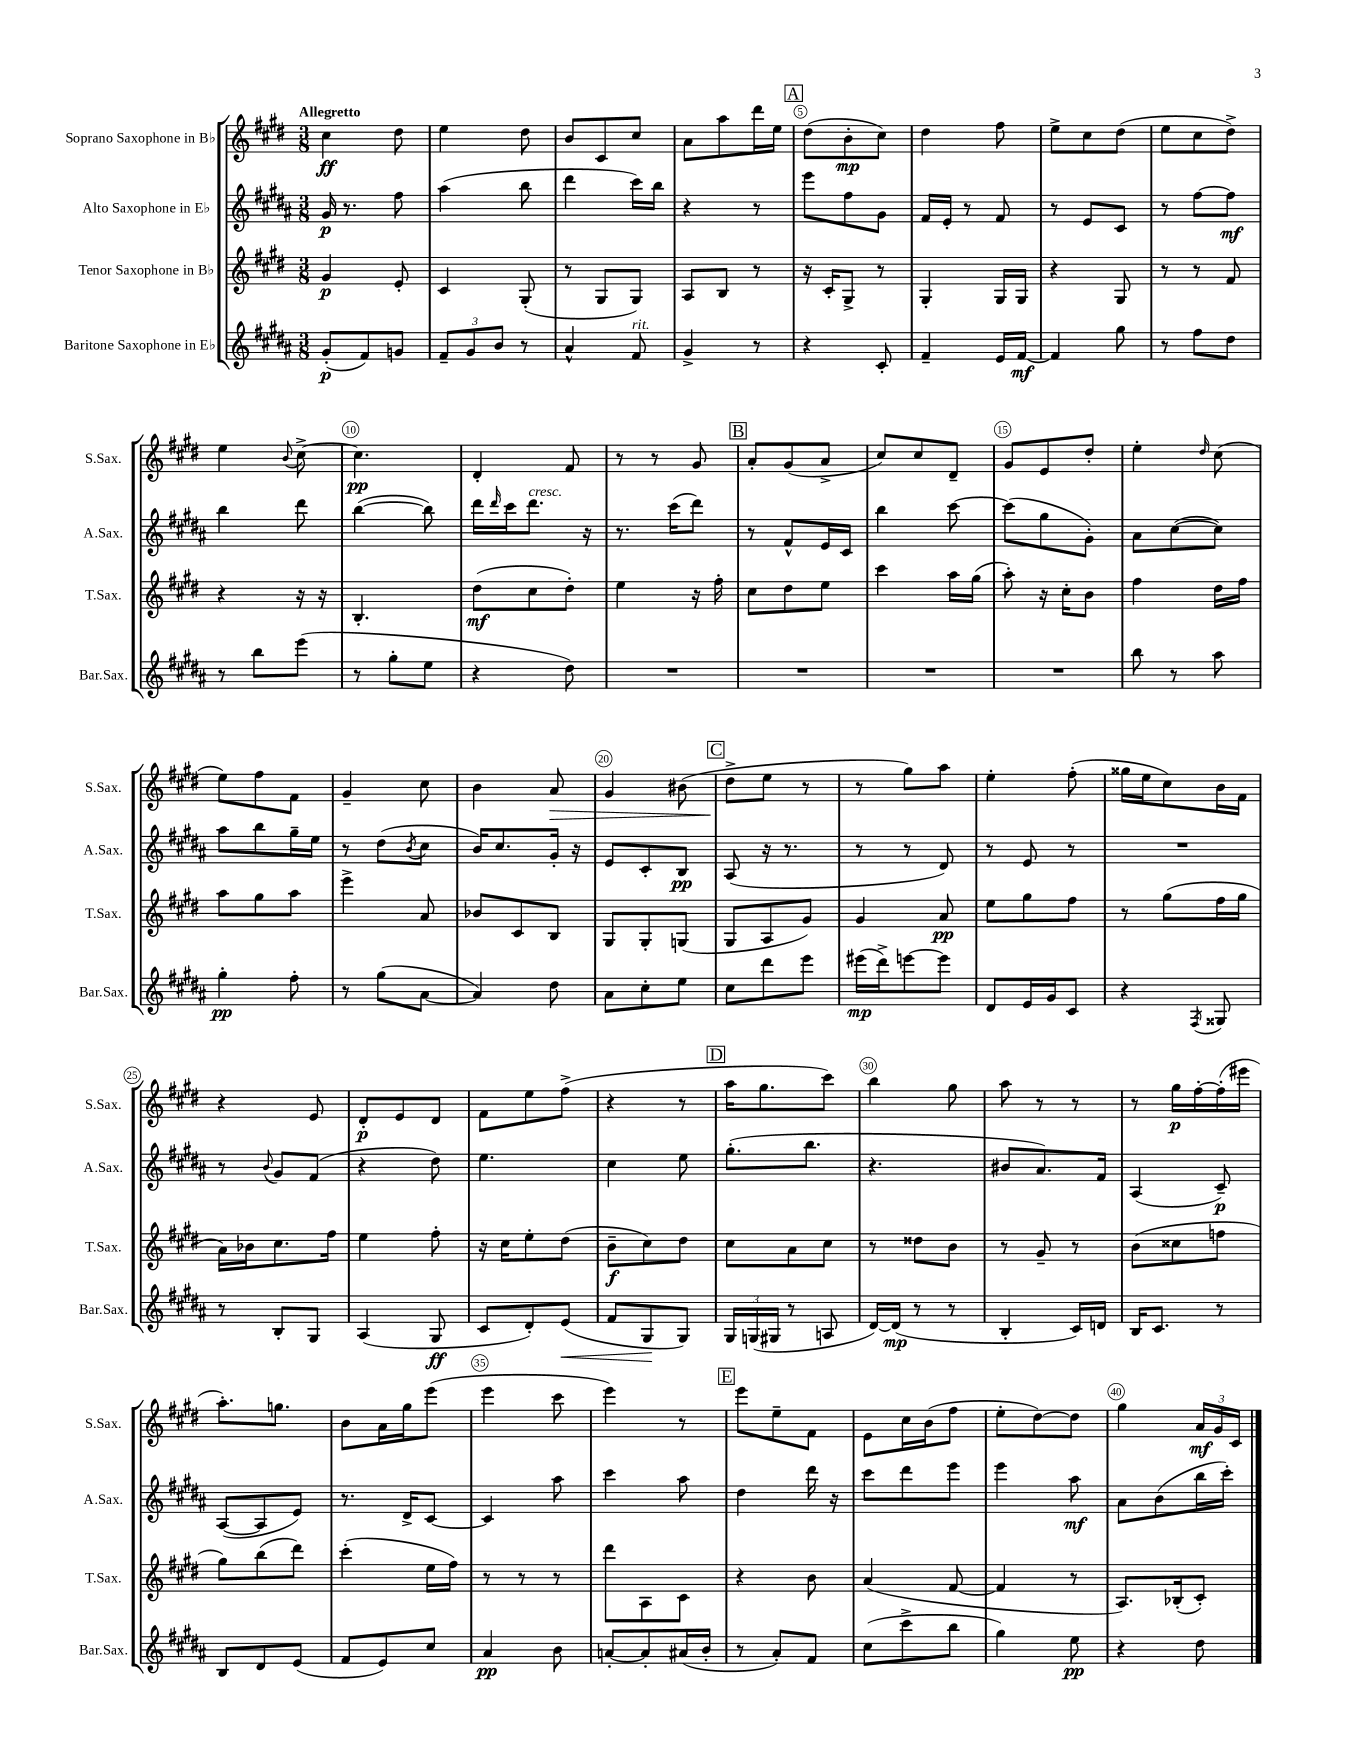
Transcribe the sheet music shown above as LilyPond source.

<<
\new StaffGroup <<
\new Staff = "s0" \with { instrumentName = "Soprano Saxophone in Bb" shortInstrumentName = "S.Sax." } {
    \clef treble \key e \major \numericTimeSignature \time 3/8 \tempo "Allegretto"
    cis''4\ff dis''8 |
    e''4 dis''8 |
    b'8 cis'8 cis''8 |
    a'8 a''8 dis'''16 e''16 |
    \mark \markup { \box "A" } dis''8( b'8-.\mp cis''8) |
    dis''4 fis''8 |
    e''8-> cis''8 dis''8( |
    e''8 cis''8 dis''8->) |
    e''4 \appoggiatura { b'8 } cis''8~-> |
    cis''4.\pp |
    dis'4-. fis'8 |
    r8 r8 gis'8 |
    \mark \markup { \box "B" } a'8-. gis'8( a'8-> |
    cis''8) cis''8 dis'8-- |
    gis'8 e'8 dis''8-. |
    e''4-. \grace { dis''16 } cis''8( |
    e''8) fis''8 fis'8 |
    gis'4-- cis''8 |
    b'4 a'8\> |
    gis'4 bis'8( |
    \mark \markup { \box "C" } dis''8->\! e''8 r8 |
    r8 gis''8) a''8 |
    e''4-. fis''8-.( |
    gisis''16 e''16 cis''8) b'16 fis'16 |
    r4 e'8 |
    dis'8-.\p e'8 dis'8 |
    fis'8 e''8 fis''8->( |
    r4 r8 |
    \mark \markup { \box "D" } a''16 gis''8. cis'''8) |
    b''4 gis''8 |
    a''8 r8 r8 |
    r8 gis''16\p fis''16~-. fis''16-.( eis'''16 |
    a''8.-.) g''8. |
    b'8 a'16 gis''16 e'''8( |
    e'''4 cis'''8 |
    e'''4) r8 |
    \mark \markup { \box "E" } e'''8 e''8-- fis'8 |
    e'8 cis''16 b'16( fis''8 |
    e''8-. dis''8~) dis''8 |
    gis''4 \tuplet 3/2 { a'16\mf gis'16 cis'16 } \bar "|." |
}
\new Staff = "s1" \with { instrumentName = "Alto Saxophone in Eb" shortInstrumentName = "A.Sax." } {
    \clef treble \key b \major \numericTimeSignature \time 3/8
    gis'16\p r8. fis''8 |
    ais''4( b''8 |
    dis'''4 cis'''16) b''16 |
    r4 r8 |
    \mark \markup { \box "A" } e'''8 fis''8 gis'8 |
    fis'16 e'16-. r8 fis'8 |
    r8 e'8 cis'8 |
    r8 fis''8~ fis''8\mf |
    b''4 dis'''8 |
    b''4~( b''8) |
    dis'''16 \grace { dis'''16 } cis'''16 dis'''8.^\markup { \italic "cresc." } r16 |
    r8. cis'''16( dis'''8) |
    \mark \markup { \box "B" } r8 fis'8-^ e'16 cis'16 |
    b''4 cis'''8~ |
    cis'''8( gis''8 gis'8-.) |
    ais'8 cis''8~( cis''8) |
    ais''8 b''8 gis''16-- e''16 |
    r8 dis''8( \acciaccatura { b'8 } cis''8 |
    b'16) cis''8. gis'16-. r16 |
    e'8 cis'8-. b8\pp |
    \mark \markup { \box "C" } ais8( r16 r8. |
    r8 r8 dis'8) |
    r8 e'8 r8 |
    R4. |
    r8 \appoggiatura { b'8 } gis'8 fis'8( |
    r4 dis''8) |
    e''4. |
    cis''4 e''8 |
    \mark \markup { \box "D" } gis''8.-.( b''8. |
    r4. |
    bis'8 ais'8.) fis'16 |
    ais4( cis'8--\p) |
    ais8~( ais8 e'8) |
    r8. dis'16-> cis'8~ |
    cis'4 ais''8 |
    cis'''4 ais''8 |
    \mark \markup { \box "E" } dis''4 dis'''16 r16 |
    cis'''8 dis'''8 e'''8 |
    e'''4 ais''8\mf |
    ais'8 b'8( b''16 cis'''16-.) \bar "|." |
}
\new Staff = "s2" \with { instrumentName = "Tenor Saxophone in Bb" shortInstrumentName = "T.Sax." } {
    \clef treble \key e \major \numericTimeSignature \time 3/8
    gis'4\p e'8-. |
    cis'4 gis8-.( |
    r8 gis8 gis8) |
    a8 b8 r8 |
    \mark \markup { \box "A" } r16 cis'16-. gis8-> r8 |
    gis4-. gis16 gis16 |
    r4 gis8 |
    r8 r8 fis'8 |
    r4 r16 r16 |
    b4.-. |
    dis''8\mf( cis''8 dis''8-.) |
    e''4 r16 fis''16-. |
    \mark \markup { \box "B" } cis''8 dis''8 e''8 |
    cis'''4 a''16 gis''16( |
    a''8-.) r16 cis''16-. b'8 |
    fis''4 dis''16 fis''16 |
    a''8 gis''8 a''8 |
    e'''4-> a'8 |
    bes'8 cis'8 b8 |
    gis8 gis8-. g8( |
    \mark \markup { \box "C" } gis8 a8 gis'8) |
    gis'4 a'8\pp |
    e''8 gis''8 fis''8 |
    r8 gis''8( fis''16 gis''16 |
    a'16) bes'16 cis''8. fis''16 |
    e''4 fis''8-. |
    r16 cis''16 e''8-. dis''8( |
    b'8--\f cis''8) dis''8 |
    \mark \markup { \box "D" } cis''8 a'8 cis''8 |
    r8 disis''8 b'8 |
    r8 gis'8-- r8 |
    b'8( cisis''8 f''8 |
    gis''8) b''8( dis'''8) |
    cis'''4-.( e''16 fis''16) |
    r8 r8 r8 |
    dis'''8 a8 cis'8 |
    \mark \markup { \box "E" } r4 b'8 |
    a'4( fis'8~ |
    fis'4 r8 |
    a8.) bes16-.( cis'8-.) \bar "|." |
}
\new Staff = "s3" \with { instrumentName = "Baritone Saxophone in Eb" shortInstrumentName = "Bar.Sax." } {
    \clef treble \key b \major \numericTimeSignature \time 3/8
    gis'8-.\p( fis'8) g'8 |
    \tuplet 3/2 { fis'8-- gis'8 b'8 } r8 |
    ais'4-^ fis'8^\markup { \italic "rit." } |
    gis'4-> r8 |
    \mark \markup { \box "A" } r4 cis'8-. |
    fis'4-- e'16 fis'16~\mf |
    fis'4 gis''8 |
    r8 fis''8 dis''8 |
    r8 b''8 e'''8( |
    r8 gis''8-. e''8 |
    r4 dis''8) |
    R4. |
    \mark \markup { \box "B" } R4. |
    R4. |
    R4. |
    b''8 r8 ais''8 |
    gis''4-.\pp fis''8-. |
    r8 gis''8( ais'8~ |
    ais'4) dis''8 |
    ais'8 cis''8-. e''8 |
    \mark \markup { \box "C" } cis''8 dis'''8 e'''8 |
    eis'''16\mp( dis'''16->) e'''8~ e'''8 |
    dis'8 e'16 gis'16 cis'8 |
    r4 \acciaccatura { fis8 } gisis8 |
    r8 b8-. gis8 |
    ais4( gis8\ff |
    cis'8 dis'8-.) e'8\<( |
    fis'8 gis8\! gis8) |
    \mark \markup { \box "D" } \tuplet 3/2 { gis16 g16( gis16 } r8 a8 |
    dis'16~) dis'16\mp( r8 r8 |
    b4-. cis'16) d'16 |
    b16 cis'8. r8 |
    b8 dis'8 e'8( |
    fis'8 e'8) cis''8 |
    ais'4\pp b'8 |
    a'8~-. a'8-. ais'16( b'16-. |
    \mark \markup { \box "E" } r8 ais'8-.) fis'8 |
    cis''8( cis'''8-> b''8 |
    gis''4) e''8\pp |
    r4 dis''8 \bar "|." |
}
>>
>>
\layout { \context { \Score \override BarNumber.break-visibility = ##(#f #t #t) barNumberVisibility = #(every-nth-bar-number-visible 5) \override BarNumber.stencil = #(make-stencil-circler 0.1 0.3 ly:text-interface::print) } }
